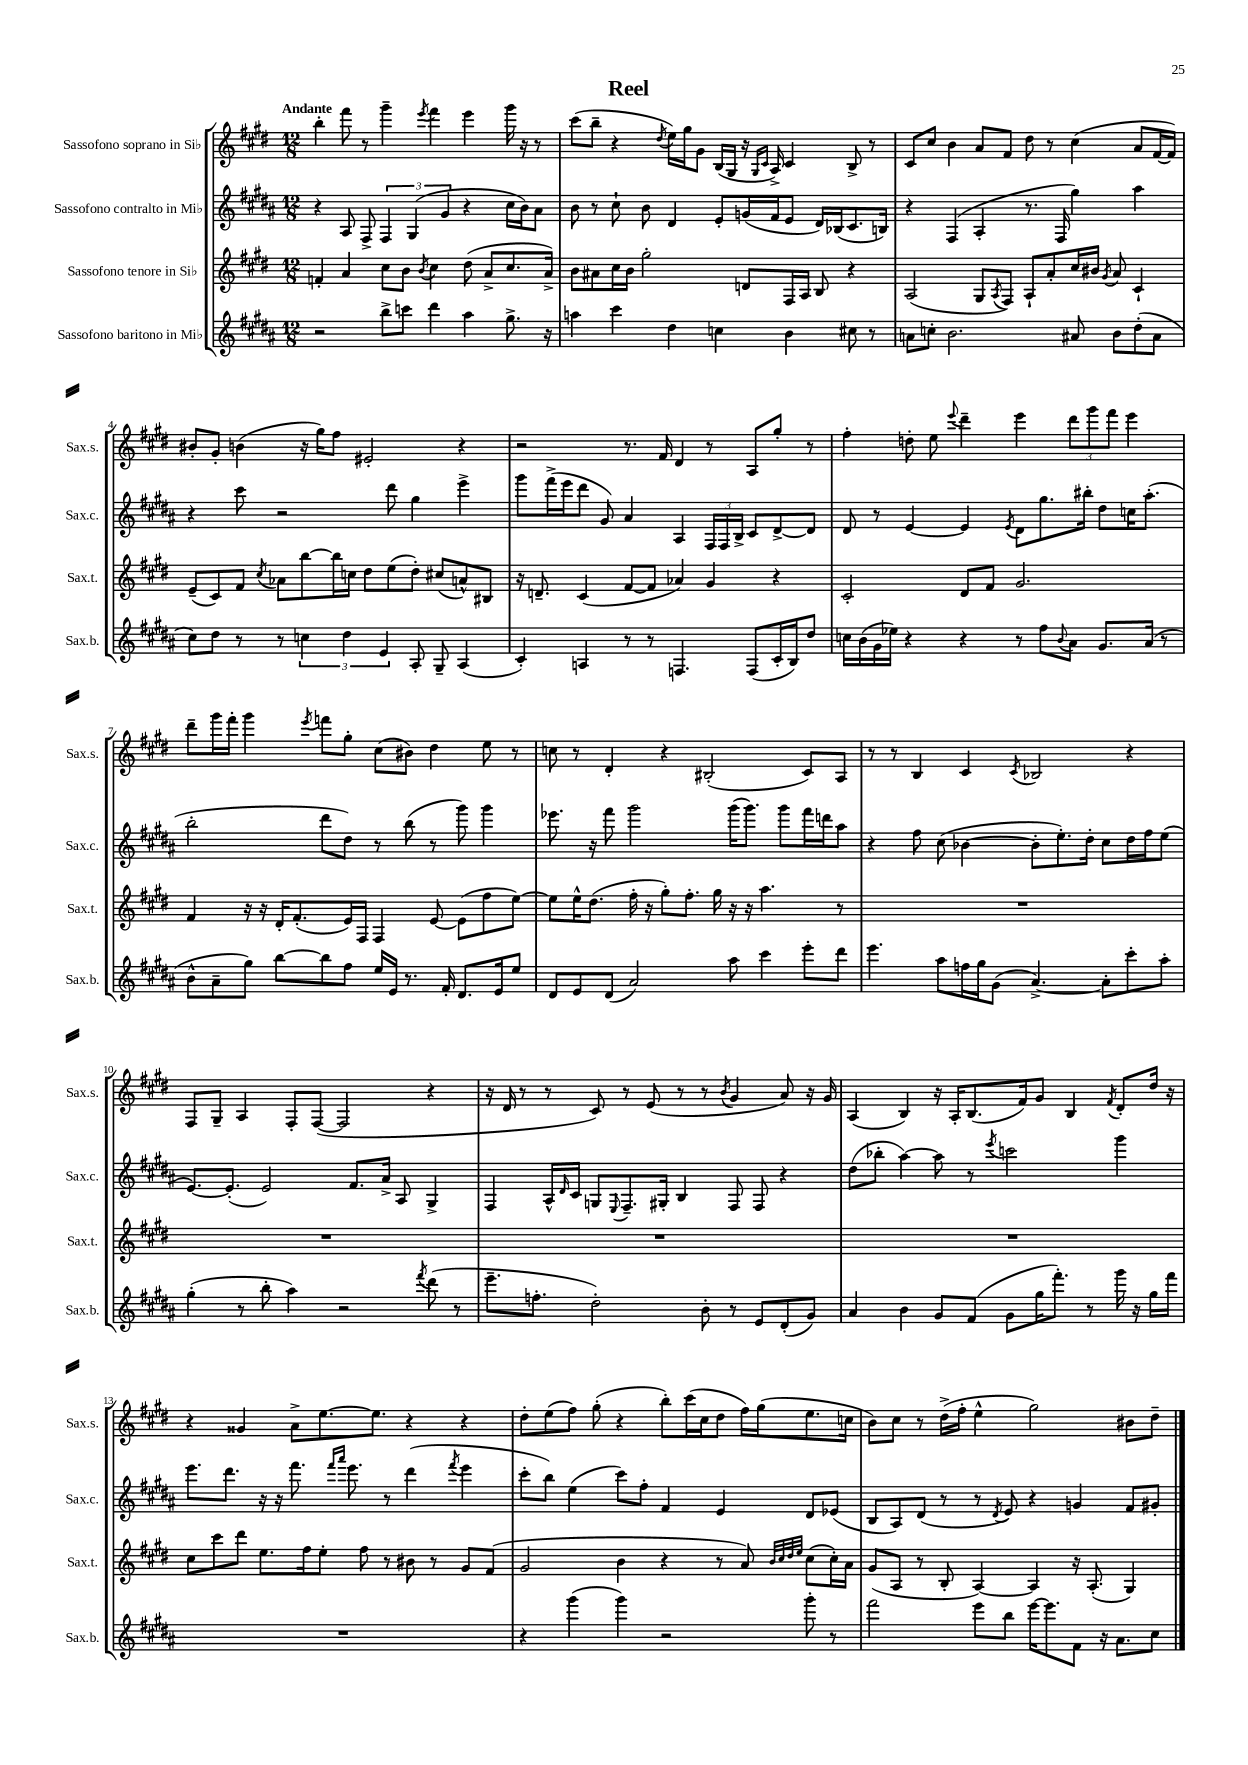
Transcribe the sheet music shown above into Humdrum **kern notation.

**kern	**kern	**kern	**kern
*part4	*part3	*part2	*part1
*staff4	*staff3	*staff2	*staff1
*I"Sassofono baritono in Mi♭	*I"Sassofono tenore in Si♭	*I"Sassofono contralto in Mi♭	*I"Sassofono soprano in Si♭
*I'Sax.b.	*I'Sax.t.	*I'Sax.c.	*I'Sax.s.
*clefG2	*clefG2	*clefG2	*clefG2
*k[f#c#g#d#a#]	*k[f#c#g#d#]	*k[f#c#g#d#a#]	*k[f#c#g#d#]
*M12/8	*M12/8	*M12/8	*M12/8
=1	=1	=1	=1
!	!	!	!LO:TX:a:B:t=Andante
2r	4fn'/	4r	4bb'\
.	4a/	8A#/	8fff#\
.	.	8F#^/	8r
8bb^\L	8cc#\L	6F#/	4ggg#~\
8cccn\J	8b\J	.	.
.	.	(6G#/	.
.	8qb/	.	8qeee/
4ddd#\	4cc#\	.	4fff#\
.	.	6g#/	.
4aa#\	(8dd#\	4r	4eee\
.	8a^/L	.	.
8.gg#^\	8.cc#/	16cc#\LL	16ggg#\
.	.	16b\J)	16r
.	.	8a#\J	8r
16r	16a^/Jk)	.	.
=2	=2	=2	=2
4aan\	8b\L	8b\	(8ccc#\L
.	8a#X\	8r	8bb~\J
4ccc#\	16cc#\L	8cc#`\	4r
.	16b\JJ	.	.
.	2gg#'\	8b\	.
.	.	.	8qdd#/
4dd#\	.	4d#/	16ee\LL)
.	.	.	16gg#\J
.	.	.	8g#\J
4ccn\	.	8e'/L	(16B/LL
.	.	.	16G#/JJ
.	8dn/L	(16gn/L	16r
.	.	.	16qqG#/LL
.	.	.	16qqc#/JJ
.	.	16f#/J	16A^/)
4b\	16F#/L	8e/J	4c#/
.	16A/JJ	.	.
.	8B/	16d#/LL)	.
.	.	(16B-X/J	.
8cc#X\	4r	8.c#/	8B^/
8r	.	.	8r
.	.	16Bn/Jk)	.
=3	=3	=3	=3
8an\L	(2A/	4r	8c#/L
8ccn'\J	.	.	8cc#/J
2.b\	.	(4F#/	4b\
.	8G#/L	4A#'/	8a/L
.	8qA/	.	.
.	8F#/J)	.	8f#/J
.	8A`/L	8.r	8dd#\
.	8a'/	.	8r
.	.	16F#/	.
8a#X/	16cc#/L	4gg#\)	(4cc#\
.	16b#X/JJ	.	.
.	8qg#/	.	.
8b\L	8a/	.	.
(8dd#'\	4c#`/	4aa#\	8a/L
8a#\J	.	.	[16f#/L
.	.	.	16f#/JJ])
!!LO:LB:g=z
=4	=4	=4	=4
8cc#\L)	(8e~/L	4r	8b#X'/L
8dd#\J	8c#/)	.	8g#'/J
8r	8f#/J	8ccc#\	(4bn\
.	8qcc#/	.	.
8r	8a-X\L	2r	.
6ccn\	[8bb\	.	16r
.	.	.	16gg#\KL)
.	16bb\L]	.	8ff#\J
6dd#\	.	.	.
.	16ccn\JJ	.	.
.	8dd#\L	.	2e#X'/
6e/	.	.	.
.	(8ee\	8ddd#\	.
8A#'/	8dd#'\J)	4gg#\	.
8G#~/	(8cc#X/L	.	.
(4A#/	8an^^/)	4eee^\	4r
.	8B#X/J	.	.
=5	=5	=5	=5
4c#'/)	16r	8ggg#\L	2r
.	8.dn~/	.	.
.	.	(16fff#^\L	.
.	.	16eee\J	.
4An/	(4c#/	8ddd#\J	.
.	.	8g#/)	.
8r	[8f#/L	4a#/	8.r
8r	8f#/J]	.	.
.	.	.	16f#/
4.Fn/	4a-X/)	4A#/	4d#/
.	4g#/	24F#/LL	8r
.	.	24F#/	.
.	.	24B^/JJ	.
(8F/L	.	8c#/L	8A/L
16c#'/L	4r	[8d#^/	8gg#'/J
16B/J)	.	.	.
8dd#/J	.	8d#/J]	8r
=6	=6	=6	=6
16ccn\LL	2c#'/	8d#/	4ff#'\
(16b\	.	.	.
16g#\	.	8r	.
16ee-X\JJ)	.	.	.
4r	.	[4e/	8ddn'\
.	.	.	8ee\
.	.	.	8qqeee/
4r	8d#/L	4e/]	4ddd#~\
.	8f#/J	.	.
.	.	8qe/	.
8r	2.g#/	8d#\L	4eee\
8ff#\L	.	8.gg#\	.
8qqb/	.	.	.
8a#\J	.	.	12ddd#\L
.	.	16bb#X'\Jk	.
.	.	.	12ggg#\
8.g#/L	.	8dd#\L	.
.	.	.	12fff#\J
.	.	16ccn\K	4eee\
(16a#/Jk	.	(8.aa#'\J	.
8r	.	.	.
!!LO:LB:g=z
=7	=7	=7	=7
8b^^\L	4f#/	2bb'\	8ddd#~\L
8a#~\	.	.	16ggg#\L
.	.	.	16fff#'\JJ
8gg#\J)	16r	.	4ggg#\
.	16r	.	.
[8bb\L	16d#'/KL	.	.
.	(8.f#'/	.	.
.	.	.	8qeee/
8bb\]	.	8ddd#\L	8fffn\L
8ff#\J	16e/L)	8dd#\J)	8gg#'\J
.	16F#/JJ	.	.
16ee/LL	4F#/	8r	(8cc#\L
16e/JJ	.	.	.
8.r	.	(8bb\	8b#X\J)
.	[8e/	8r	4dd#\
16f#'/	.	.	.
8.d#/L	(8e\L]	8ggg#\)	.
.	8ff#\	4ggg#\	8ee\
16e/k	.	.	.
8ee/J	[8ee\J)	.	8r
=8	=8	=8	=8
8d#/L	8ee\L]	8.eee-X\	8ccn\
8e/	16ee^^\K	.	8r
.	(8.dd#\J	16r	.
(8d#/J	.	8fff#\	4d#'/
2a#/)	16ff#'\	2ggg#\	.
.	16r	.	.
.	8gg#'\L)	.	4r
.	8.ff#'\J	.	.
.	.	.	(2B#X'/
.	16gg#\	.	.
8aa#\	16r	(16ggg#\KL	.
.	16r	8.ggg#\J)	.
4ccc#\	4.aa\	.	.
.	.	8ggg#\L	.
8eee'\L	.	16fff#\L	8c#/L)
.	.	16dddn\J	.
8ddd#\J	8r	8aa#\J	8A/J
=9	=9	=9	=9
4.eee\	1.r	4r	8r
.	.	.	8r
.	.	8ff#\	4B/
8aa#\L	.	(8cc#\	.
16ffn\L	.	[4b-X\	4c#/
16gg#\J	.	.	.
(8g#\J	.	.	.
.	.	.	8qc#/
[4.a#^/)	.	8b-'\L]	2B-X/
.	.	8.ee'\)	.
.	.	16dd#'\Jk	.
8a#'\L]	.	8cc#\L	.
8ccc#'\	.	16dd#\L	4r
.	.	16ff#\J	.
8aa#'\J	.	(8ee\J	.
!!LO:LB:g=z
=10	=10	=10	=10
(4gg#'\	1.r	[8.e/L)	8F#/L
.	.	.	8G#~/J
.	.	(8.e'/J]	.
8r	.	.	4A/
8bb'\	.	2e/)	.
4aa#\)	.	.	8F#'/L
.	.	.	([8F#/J
2r	.	.	2F#/]
.	.	8.f#/L	.
.	.	16a#^/Jk	.
.	.	8A#/	.
8qfff#/	.	.	.
(8ddd#\	.	4G#^/	4r
8r	.	.	.
=11	=11	=11	=11
8.eee~\L	1.r	4F#/	16r
.	.	.	16d#/
.	.	.	8r
8.ffn'\J	.	.	.
.	.	16A#^^/LL	8r
.	.	16qqd#/	.
.	.	16c#/JJ	.
2dd#'\)	.	8Gn/L	8c#/)
.	.	8qqE/	.
.	.	8.F#~/	8r
.	.	.	(8e/
.	.	16G#X'/Jk	.
.	.	4B/	8r
8b'\	.	.	8r
.	.	.	8qb/
8r	.	8F#/	4g#/
8e/L	.	8F#/	.
(8d#'/	.	4r	8a/)
8g#/J)	.	.	16r
.	.	.	16g#/
=12	=12	=12	=12
4a#/	1.r	(8dd#\L	(4A/
.	.	8bb-X'\J	.
4b\	.	[4aa#\)	4B/)
8g#/L	.	8aa#\]	16r
.	.	.	16A'/KL
(8f#/J	.	8r	(8.B/
.	.	8qeee/	.
8g#\L	.	2cccn\	.
.	.	.	16f#/k)
16gg#\K	.	.	8g#/J
8.fff#'\J)	.	.	.
.	.	.	4B/
8r	.	.	.
.	.	.	8qf#/
16ggg#\	.	4ggg#\	8d#'/L
16r	.	.	.
16gg#\LL	.	.	16dd#/Jk
16fff#\JJ	.	.	16r
!!LO:LB:g=z
=13	=13	=13	=13
1.r	8cc#\L	8.eee\L	4r
.	8ccc#\	.	.
.	.	8.ddd#\J	.
.	8ddd#\J	.	4g##X/
.	8.ee\L	16r	.
.	.	16r	.
.	.	8.fff#\	8a^\L
.	16ff#\k	.	.
.	8ee'\J	.	[8.ee\
.	.	16qqfff#/LL	.
.	.	16qqaaa#/JJ	.
.	.	8.eee\	.
.	8ff#\	.	.
.	.	.	8.ee\J]
.	8r	8r	.
.	8b#X\	(4ddd#\	4r
.	8r	.	.
.	.	8qfff#/	.
.	8g#/L	4eee\	4r
.	(8f#/J	.	.
=14	=14	=14	=14
4r	2g#/	8ccc#'\L	8dd#'\L
.	.	8bb\J)	(8ee\
(4ggg#\	.	(4ee\	8ff#\J)
.	.	.	(8gg#'\
4ggg#\)	4b\	8ccc#\L)	4r
.	.	8ff#'\J	.
2r	4r	4f#/	8bb'\L)
.	.	.	(16ccc#\L
.	.	.	16cc#\J
.	8r	4e/	8dd#\J
.	8a/)	.	16ff#\LL)
.	.	.	(16gg#\J
.	32qqb/LLL	.	.
.	32qqcc#/	.	.
.	32qqdd#/	.	.
.	32qqee/JJJ	.	.
8ggg#'\	(8cc#\L	8d#/L	8.ee\
8r	16cc#'\L)	(8e-X/J	.
.	16a\JJ	.	16ccn\Jk
=15	=15	=15	=15
2fff#\	(8g#/L	8B/L	8b\L)
.	8A/J	8A#/)	8cc#\J
.	8r	(8d#/J	8r
.	8B'/	8r	(16dd#^\LL
.	.	.	16ff#'\JJ
8eee\L	[4A/)	8r	4ee^^\
.	.	8qd#/	.
8bb\J	.	8e/)	.
[16eee\KL	4A/]	4r	2gg#\)
8.eee\]	.	.	.
8f#\J	16r	4gn/	.
.	(8.A'/	.	.
16r	.	.	.
8.a#\L	.	.	.
.	4G#/)	8f#/L	8b#X\L
8cc#\J	.	8g#X'/J	8dd#~\J
==	==	==	==
*-	*-	*-	*-
